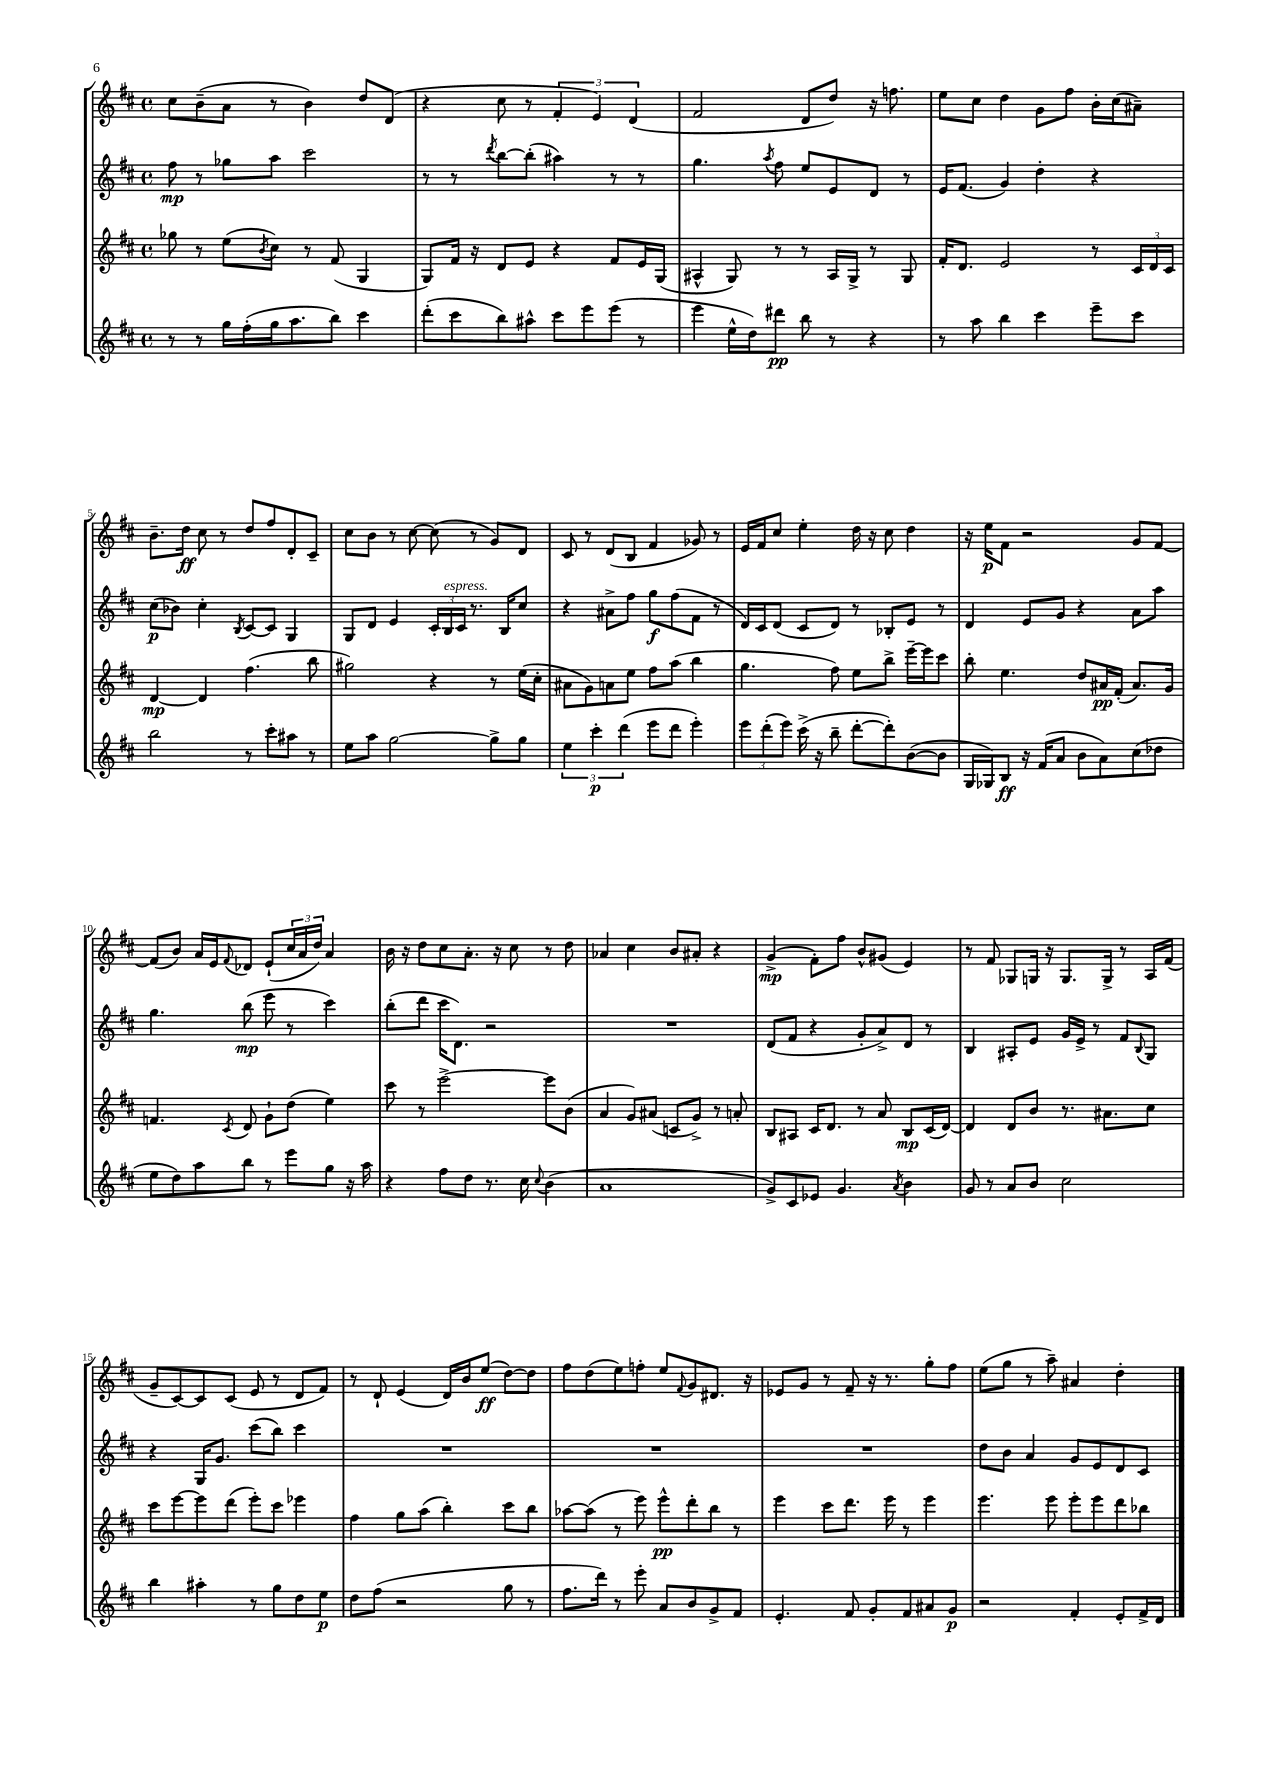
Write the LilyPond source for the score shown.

<<
\new StaffGroup <<
\new Staff = "s0" {
    \clef treble \key d \major \defaultTimeSignature \time 4/4
    cis''8 b'8--( a'8 r8 b'4) d''8 d'8( |
    r4 cis''8 r8 \tuplet 3/2 { fis'4-. e'4) d'4( } |
    fis'2 d'8 d''8) r16 f''8. |
    e''8 cis''8 d''4 g'8 fis''8 b'16-. cis''16( ais'8--) |
    b'8.-- d''16\ff cis''8 r8 d''8 fis''8 d'8-. cis'8-- |
    cis''8 b'8 r8 cis''8~ cis''8( r8 g'8) d'8 |
    cis'8 r8 d'8( b8 fis'4 ges'8) r8 |
    e'16 fis'16 cis''8 e''4-. d''16 r16 cis''8 d''4 |
    r16 e''16\p fis'8 r2 g'8 fis'8~ |
    fis'8( b'8) a'16 e'16 \appoggiatura { fis'8 } des'8 e'8-!( \tuplet 3/2 { cis''16 a'16 d''16) } a'4 |
    b'16 r16 d''8 cis''8 a'8.-. r16 cis''8 r8 d''8 |
    aes'4 cis''4 b'8 ais'8-. r4 |
    g'4->\mp( fis'8-.) fis''8 b'8-^ gis'8( e'4) |
    r8 fis'8 ges8 g16 r16 g8. g16-> r8 a16 fis'16( |
    g'8-- cis'8~) cis'8 cis'8( e'8 r8 d'8 fis'8) |
    r8 d'8-! e'4( d'16) b'16 e''8\ff( d''8~) d''8 |
    fis''8 d''8( e''8) f''8-. e''8 \appoggiatura { fis'8 } g'8 dis'8. r16 |
    ees'8 g'8 r8 fis'8-- r16 r8. g''8-. fis''8 |
    e''8( g''8 r8 a''8--) ais'4 d''4-. \bar "|." |
}
\new Staff = "s1" {
    \clef treble \key d \major \defaultTimeSignature \time 4/4
    fis''8\mp r8 ges''8 a''8 cis'''2 |
    r8 r8 \acciaccatura { d'''8 } b''8~ b''8-.( ais''4) r8 r8 |
    g''4. \acciaccatura { a''8 } fis''8 e''8 e'8 d'8 r8 |
    e'16 fis'8.( g'4) d''4-. r4 |
    cis''8\p( bes'8) cis''4-. \acciaccatura { b8 } cis'8~ cis'8 g4 |
    g8 d'8 e'4 \tuplet 3/2 { cis'16-. b16^\markup { \italic "espress." } cis'16 } r8. b16 cis''8 |
    r4 ais'8-> fis''8 g''8\f fis''8( fis'8 r8 |
    d'16) cis'16 d'8( cis'8 d'8) r8 bes8-. e'8 r8 |
    d'4 e'8 g'8 r4 a'8 a''8 |
    g''4. b''8\mp( e'''8 r8 cis'''4) |
    b''8-.( d'''8 cis'''16 d'8.) r2 |
    R1 |
    d'8( fis'8 r4 g'8-. a'8->) d'8 r8 |
    b4 ais8-. e'8 g'16 e'16-> r8 fis'8 \appoggiatura { b8 } g8 |
    r4 g16 g'8. cis'''8( b''8) cis'''4 |
    R1 |
    R1 |
    R1 |
    d''8 b'8 a'4 g'8 e'8 d'8 cis'8 \bar "|." |
}
\new Staff = "s2" {
    \clef treble \key d \major \defaultTimeSignature \time 4/4
    ges''8 r8 e''8( \acciaccatura { b'8 } cis''8) r8 fis'8( g4 |
    g8) fis'16 r16 d'8 e'8 r4 fis'8 e'16 g16( |
    ais4-^ g8) r8 r8 ais16 g16-> r8 g8 |
    fis'16-. d'8. e'2 r8 \tuplet 3/2 { cis'16 d'16 cis'16 } |
    d'4~\mp d'4 fis''4.( b''8 |
    gis''2) r4 r8 e''16( cis''16-. |
    ais'8 g'8) a'8 e''8 fis''8 a''8( b''4 |
    g''4. fis''8) e''8 b''8-> e'''16~-- e'''16 cis'''8 |
    b''8-. e''4. d''8 ais'16\pp fis'16-.( ais'8.) g'16 |
    f'4. \acciaccatura { cis'8 } d'8 g'8-! d''8( e''4) |
    cis'''8 r8 e'''2~-> e'''8 b'8( |
    a'4 g'8) ais'8( c'8 g'8->) r8 a'8-. |
    b8 ais8 cis'16 d'8. r8 a'8 b8\mp cis'16( d'16~) |
    d'4 d'8 b'8 r8. ais'8. cis''8 |
    cis'''8 e'''8~ e'''8 d'''8( e'''8-.) cis'''8 ees'''4 |
    fis''4 g''8 a''8( b''4-.) cis'''8 b''8 |
    aes''8~ aes''8( r8 e'''8) e'''8-^\pp d'''8-. b''8 r8 |
    e'''4 cis'''8 d'''8. e'''16 r8 e'''4 |
    e'''4. e'''8 e'''8-. e'''8 d'''8 bes''8 \bar "|." |
}
\new Staff = "s3" {
    \clef treble \key d \major \defaultTimeSignature \time 4/4
    r8 r8 g''16 fis''16-.( g''16 a''8. b''8) cis'''4 |
    d'''8-.( cis'''8 b''8) ais''8-^ cis'''8 e'''8 e'''8( r8 |
    e'''4 e''16-^ d''16) dis'''8\pp b''8 r8 r4 |
    r8 a''8 b''4 cis'''4 e'''8-- cis'''8 |
    b''2 r8 cis'''8-. ais''8 r8 |
    e''8 a''8 g''2~ g''8-> g''8 |
    \tuplet 3/2 { e''4 cis'''4-.\p d'''4( } e'''8 d'''8 e'''4-.) |
    \tuplet 3/2 { e'''8 d'''8-.( e'''8) } cis'''16->( r16 b''8-- d'''8~-. d'''8-.) b'8~( b'8 |
    g16 ges16) b8\ff r16 fis'16( a'8 b'8 a'8) cis''8( des''8 |
    e''8 d''8) a''8 b''8 r8 e'''8 g''8 r16 a''16 |
    r4 fis''8 d''8 r8. cis''16 \appoggiatura { cis''8 } b'4( |
    a'1 |
    g'8->) cis'8 ees'8 g'4. \acciaccatura { a'8 } b'4 |
    g'8 r8 a'8 b'8 cis''2 |
    b''4 ais''4-. r8 g''8 d''8 e''8\p |
    d''8 fis''8( r2 g''8 r8 |
    fis''8. d'''16) r8 e'''8-. a'8 b'8 g'8-> fis'8 |
    e'4.-. fis'8 g'8-. fis'8 ais'8 g'8\p |
    r2 fis'4-. e'8-. fis'16-> d'16 \bar "|." |
}
>>
>>
